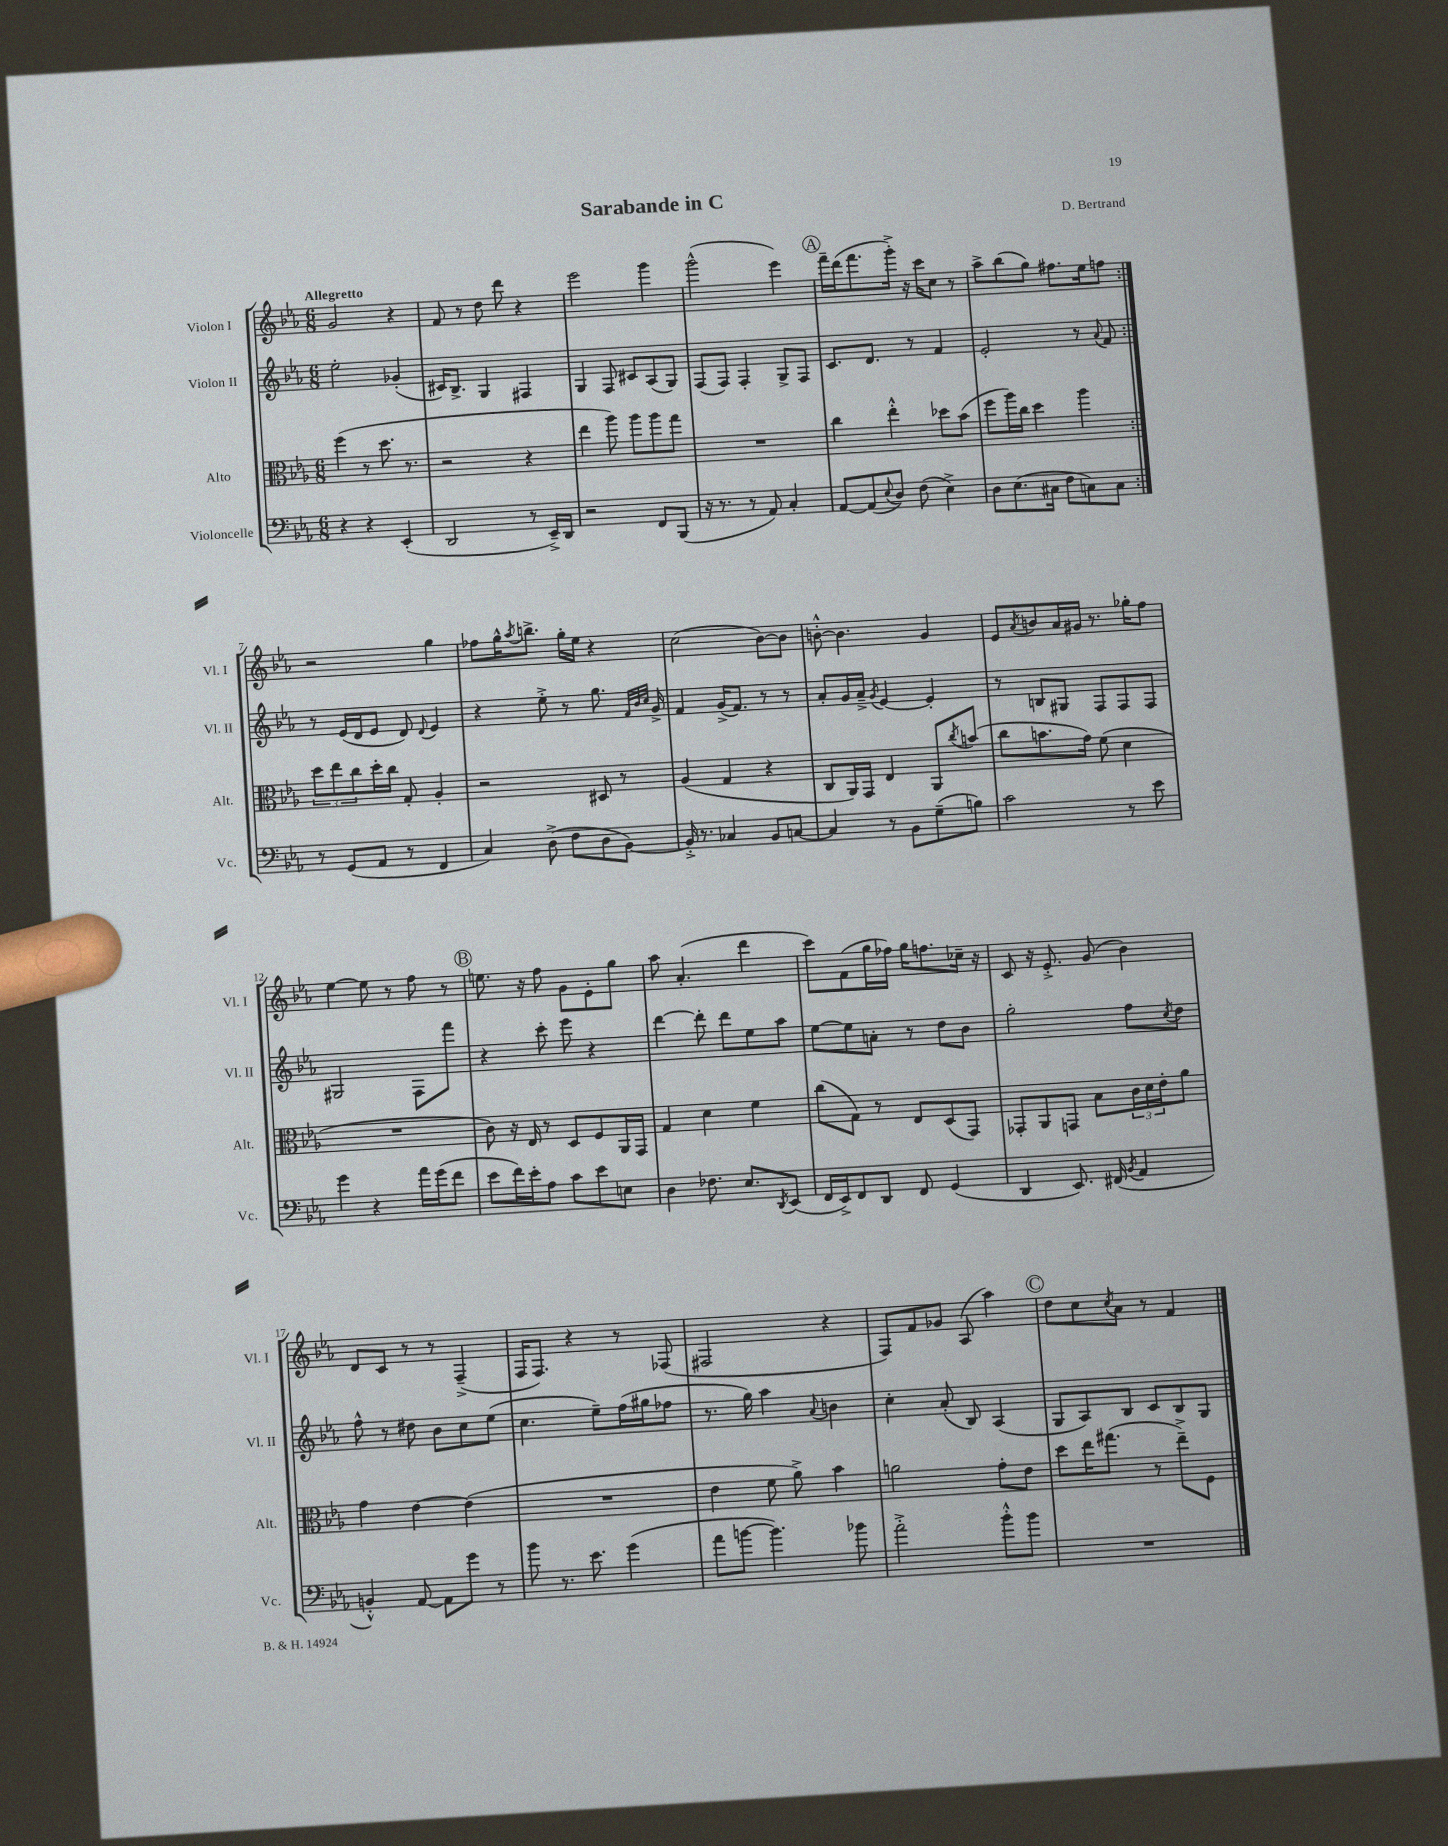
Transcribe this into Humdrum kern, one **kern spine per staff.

**kern	**kern	**kern	**kern
*part4	*part3	*part2	*part1
*staff4	*staff3	*staff2	*staff1
*I"Violoncelle	*I"Alto	*I"Violon II	*I"Violon I
*I'Vc.	*I'Alt.	*I'Vl. II	*I'Vl. I
*clefF4	*clefC3	*clefG2	*clefG2
*k[b-e-a-]	*k[b-e-a-]	*k[b-e-a-]	*k[b-e-a-]
*M6/8	*M6/8	*M6/8	*M6/8
=1	=1	=1	=1
!	!	!	!LO:TX:a:B:t=Allegretto
4r	(4ff\	2ee-'\	2g/
4r	8r	.	.
.	8.dd\	.	.
(4EE-'/	.	(4g-X'/	4r
.	8.r	.	.
=2	=2	=2	=2
2DD/	2r	16c#X/KL)	8f/
.	.	8.B-^/J	.
.	.	.	8r
.	.	4G/	8dd\
.	.	.	8ddd\
8r	4r	4F#X/	4r
16EE-~^/LL)	.	.	.
16DD/JJ	.	.	.
=3	=3	=3	=3
2r	4ee-\	4G/	2eee-\
.	8aa-\)	8F/	.
.	8aa-\L	8c#X/L	.
8FF/L	8aa-\	(8A-/	4ggg\
(8BBB-/J	8gg\J	8G/J)	.
=4	=4	=4	=4
16r	2.r	(8F/L	(2ggg^^\
8.r	.	.	.
.	.	8F/J)	.
8r	.	4F'/	.
8AA-/)	.	.	.
4C'/	.	8G^/L	4eee-\)
.	.	8F/J	.
!!LO:REH:place=s1:t=A
=5	=5	=5	=5
[8AA-/L	4cc\	8.c/L	16fff~\LL
.	.	.	(16ddd\J
(8AA-/]	.	.	8.fff\
.	.	8.d/J	.
8qqE-/	.	.	.
8D/J)	4ee-'^^\	.	.
.	.	.	16ggg'^\Jk)
(8F\	.	8r	16r
.	.	.	16ccc\KL
4E-^\)	8dd-X\L	4f/	8cc\J
.	(8b-\J	.	8r
=6	=6	=6	=6
8D\L	8ff\L	2e-'/	8aa-^\L
(8.E-\	16aa-\L)	.	(8bb-\
.	16cc\JJ	.	.
.	4dd\	.	8gg\J)
16C#X\Jk	.	.	.
8F\L	.	.	8.ff#X\L
8Cn\)	4aa-\	8r	.
.	.	.	16ee-\k
.	.	8qqa-/	.
8C\J	.	8f/	8ffn\J
!!LO:LB:g=z
=7:|!	=7:|!	=7:|!	=7:|!
8r	12dd\L	8r	2r
.	12ee-\	.	.
(8GG/L	.	(16e-/LL	.
.	12cc\	.	.
.	.	16d/J	.
8AA-/J	16dd'\L	8e-/J	.
.	16cc\JJ	.	.
8r	8G'/	8d/)	.
.	.	8qqd/	.
4FF/	4A-'/	4e-/	4gg\
=8	=8	=8	=8
4C/)	2r	4r	8ff-X\L
.	.	.	16gg^^\K
.	.	.	8qaa-/
.	.	.	8.bbn^\J
(8D^\	.	8ee-'^\	.
8F\L	.	8r	16gg'\LL
.	.	.	16ee-\JJ
8D\	8D#X/	8.gg\	4r
[8BB-\J)	8r	.	.
.	.	32qqf/LLL	.
.	.	32qqb-/	.
.	.	32qqcc/JJJ	.
.	.	16g^/	.
=9	=9	=9	=9
16BB-'^/]	(4A-/	4f/	(2cc\
8.r	.	.	.
4C-X/	4G/	(16g^/KL	.
.	.	8.f/J)	.
8BB-/L	4r	8r	[8b-\L)
[8Cn/J	.	8r	8b-\J]
=10	=10	=10	=10
4C/]	8C/L	8a-'/L	[8bn'^^\
.	16AA-/L)	16g/L	4.b\]
.	16GG/JJ	16a-~^/JJ	.
.	.	8qg/	.
8r	4E-/	[4e-/	.
8BB-\L	.	.	.
(8G~\	8AA-/L	4e-'/]	4g/
.	8qcc/	.	.
8Bn\J)	(8bn/J	.	.
=11	=11	=11	=11
2c\	8cc\L	8r	8e-/L
.	.	.	8qa-/
.	8.bn\	8Bn/L	8bn/
.	.	8G#X/J	16a-/L
.	16g\Jk)	.	16g#X/JJ
.	(8f\	8F/L	8.r
8r	4d\	8F/	.
.	.	.	16gg-X'\KL
8e-\	.	8F/J	8ff\J
!!LO:LB:g=z
=12	=12	=12	=12
4g\	2.r	2G#X/	[4ee-\
4r	.	.	8ee-\]
.	.	.	8r
16a-\LL	.	8F\L	8ff\
(16g\J	.	.	.
8f\J	.	8fff\J	8r
!!LO:REH:place=s1:t=B
=13	=13	=13	=13
8e-\L	8c\)	4r	8.een\
16f\L)	16r	.	.
16e-'\J	16E-/	.	16r
8A-\J	8r	8ccc'\	8ff\
8c\L	8D/L	8eee-\	8g\L
8e-\	8F/	4r	8e-'\
8En\J	16AA-/L	.	8gg\J
.	16GG/JJ	.	.
=14	=14	=14	=14
4D\	4G/	[4ddd\	8aa-\
.	.	.	(4.a-'/
8.F-X\	4d\	8ddd'\]	.
.	.	8ddd\L	.
8.E-/L	.	.	.
.	4f\	8ee-\	4ddd\
8qDD/	.	.	.
(8EE-/J	.	8aa-\J	.
=15	=15	=15	=15
16FF/LL	(8cc\L	[8ee-\L	8ccc\L)
16EE-^/J)	.	.	.
8FF/	8G\J)	8ee-\]	(8f\
8DD/J	8r	8an'\J	16gg\L
.	.	.	16ff-X\JJ)
8FF/	8E-/L	8r	16gg\KL
.	.	.	8.ffn\
(4GG/	(8D/	8dd\L	.
.	8GG/J)	8b-\J	16cc-X~\Jk
.	.	.	16r
=16	=16	=16	=16
4DD/	8GG-X'/L	2gg'\	8c/
.	8AA-/	.	16r
.	.	.	8.e-'^/
8.EE-/)	8GGn/J	.	.
.	8B-\L	.	(8g/
(16FF#X/	.	.	.
8qBB-/	.	.	.
4AA-/	24c\L	8ff\L	4b-\)
.	24d\	.	.
.	24e-'\J	.	.
.	.	8qcc/	.
.	8a-\J	8dd\J	.
!!LO:LB:g=z
=17	=17	=17	=17
4BBn'^^/)	4g\	8ff^^\	8d/L
.	.	8r	8c/J
[8AA-/	[4e-\	8dd#X\	8r
8AA-\L]	.	8b-\L	8r
8g\J	(4e-\]	8cc\	(4F~^/
8r	.	(8ee-\J	.
=18	=18	=18	=18
8b-\	2.r	4.cc\	16F/KL
.	.	.	8.F/J)
8.r	.	.	.
.	.	.	4r
8.e-\	.	.	.
.	.	8ee-~\L)	.
(4g\	.	(16ff\L	8r
.	.	16gg#X\J	.
.	.	8ff-X\J	(8F-X/
=19	=19	=19	=19
8a-\L	4e-\	8.r	2F#X/
[8bn\J	.	.	.
.	.	16gg\)	.
4.b\])	8f\	4aa-\	.
.	8a-^\)	.	.
.	.	8qqa-/	.
.	4b-\	4bn\	4r
8b-X\	.	.	.
=20	=20	=20	=20
2a-'^\	2an\	4cc'\	8F/L)
.	.	.	8f/
.	.	(8a-'/	8g-X/J
.	.	8B-/)	(8A-/
8b-'^^\L	8g'\L	(4A-/	4aa-\)
8b-\J	8e-\J	.	.
!!LO:REH:place=s1:t=C
=21	=21	=21	=21
2.r	8dd\L	8G/L	8dd\L
.	16ee-\K	8A-/)	8cc\
.	(8.gg#X\J	.	.
.	.	.	8qcc/
.	.	8B-/J	8a-\J
.	8r	8c/L	8r
.	8ee-~^\L)	8B-/	4f/
.	8F\J	8G/J	.
==	==	==	==
*-	*-	*-	*-
